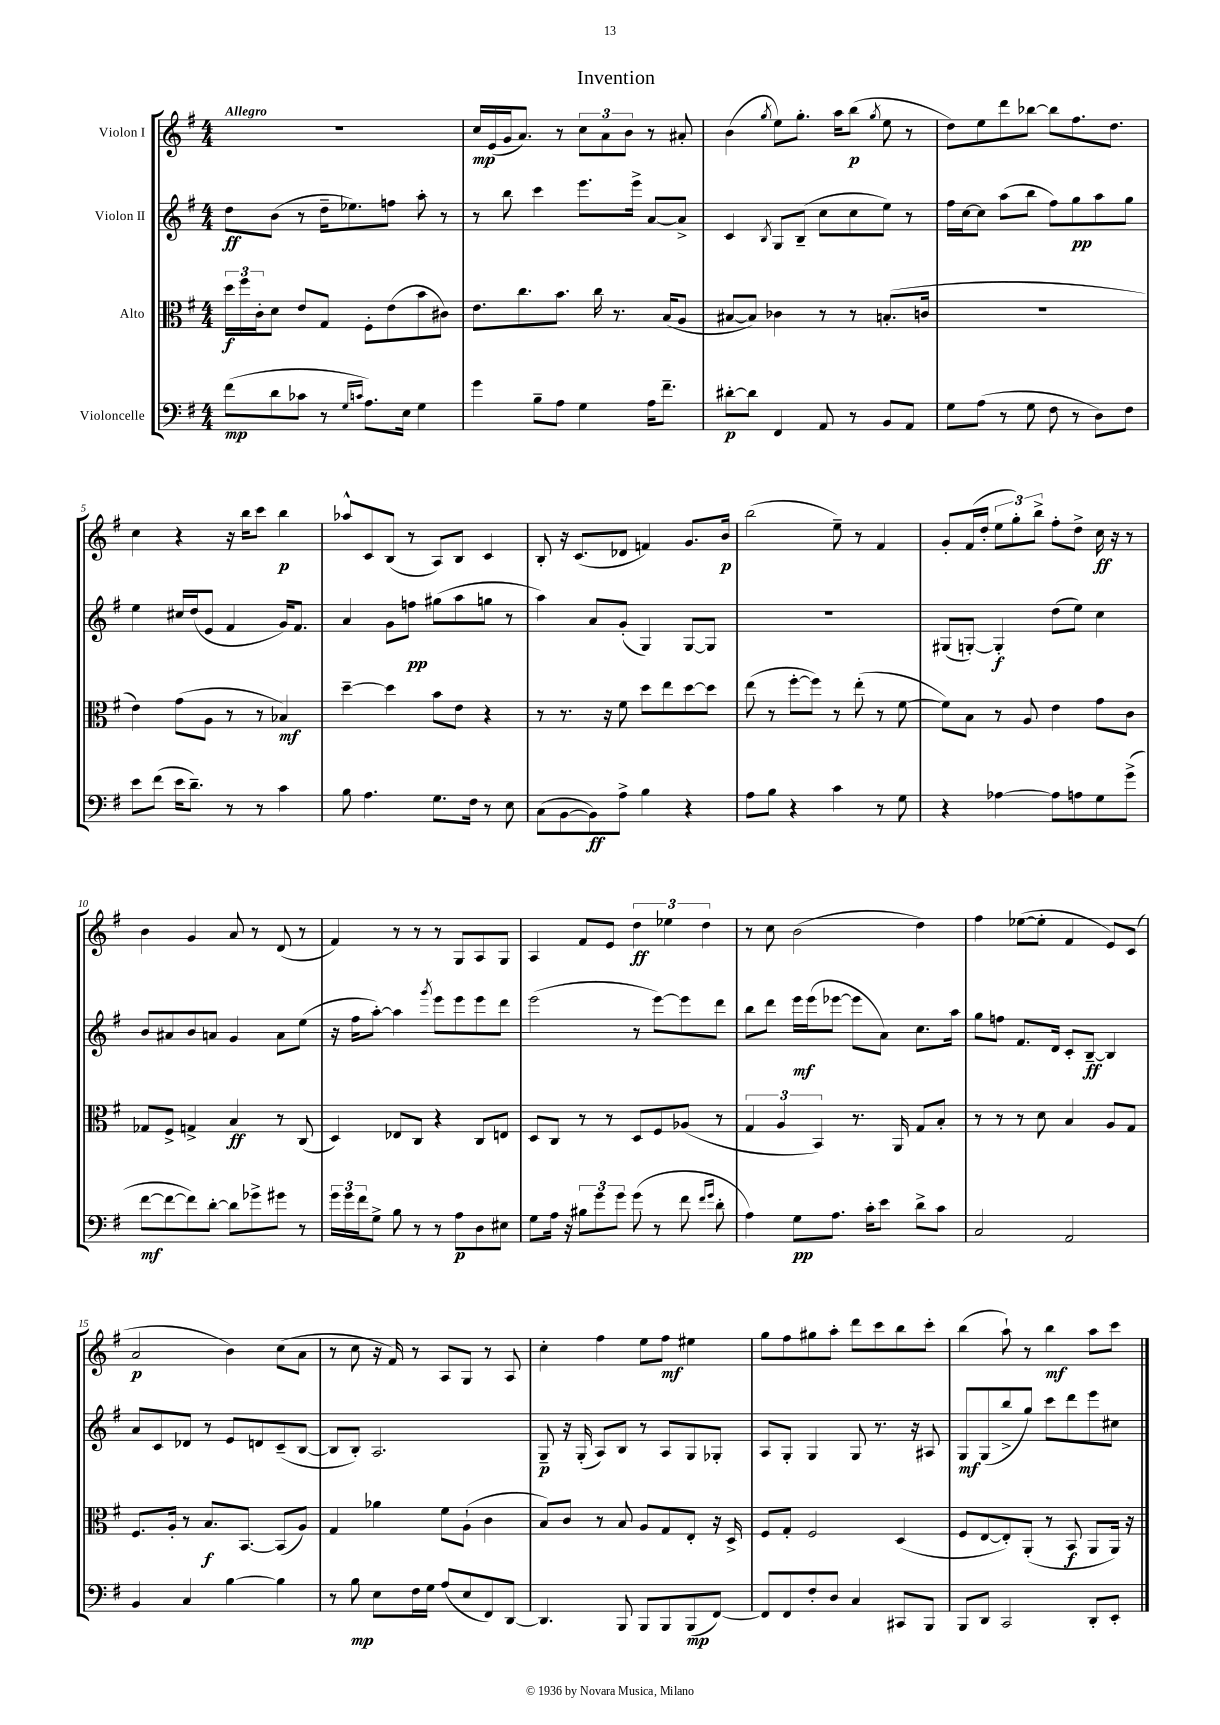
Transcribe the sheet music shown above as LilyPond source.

\header { title = "Invention" }
<<
\new StaffGroup <<
\new Staff = "s0" \with { instrumentName = "Violon I" } {
    \clef treble \key g \major \numericTimeSignature \time 4/4 \tempo "Allegro"
    r1 |
    c''16\mp e'16( g'16 a'8.) r8 \tuplet 3/2 { c''8 a'8 b'8 } r8 ais'8-. |
    b'4( \acciaccatura { g''8 } e''8) g''8.-. a''16 b''8\p( \acciaccatura { g''8 } e''8 r8 |
    d''8) e''8 d'''8 bes''8~ bes''8 fis''8. d''8. |
    c''4 r4 r16 b''16 c'''8 b''4\p |
    aes''8-^ c'8 b8( r8 a8) b8 c'4 |
    b8-. r16 c'8.( des'8 f'4) g'8. b'16\p |
    b''2( e''8--) r8 fis'4 |
    g'8-. fis'16( d''16-. \tuplet 3/2 { e''8 g''8-.) b''8-> } fis''8-. d''8-> c''16\ff r16 r8 |
    b'4 g'4 a'8 r8 d'8( r8 |
    fis'4) r8 r8 r8 g8 a8 g8 |
    a4 fis'8 e'8 \tuplet 3/2 { d''4\ff ees''4 d''4 } |
    r8 c''8 b'2( d''4) |
    fis''4 ees''8~( ees''8-. fis'4 e'8) c'8( |
    a'2\p b'4) c''8( a'8 |
    r8 c''8 r16 fis'16) r8 a8 g8 r8 a8 |
    c''4-. fis''4 e''8 fis''8\mf eis''4 |
    g''8 fis''8 gis''8 a''8-. d'''8 c'''8 b''8 c'''8-. |
    b''4( a''8-!) r8 b''4\mf a''8 c'''8 \bar "|." |
}
\new Staff = "s1" \with { instrumentName = "Violon II" } {
    \clef treble \key g \major \numericTimeSignature \time 4/4
    d''8\ff b'8( r8 d''16-- ees''8.) f''8 a''8-. r8 |
    r8 b''8 c'''4 e'''8. e'''16-> a'8~ a'8-> |
    c'4 \acciaccatura { b8 } g8 b8--( c''8 c''8 e''8) r8 |
    fis''16 c''16~ c''8 a''8( b''8 fis''8) g''8\pp a''8 g''8 |
    e''4 cis''16 d''16( e'8 fis'4 g'16) fis'8. |
    a'4 g'8 f''8\pp gis''8( a''8 g''8 r8 |
    a''4) a'8 g'8-.( g4) g8~ g8 |
    r1 |
    gis8( g8~-.) g4-.\f d''8( e''8) c''4 |
    b'8 ais'8 b'8 a'8 g'4 a'8 e''8( |
    r16 fis''16 a''8~-.) a''4 \acciaccatura { g'''8 } e'''8 e'''8 e'''8 d'''8 |
    e'''2( r8 e'''8~) e'''8 d'''8 |
    b''8 d'''8 e'''16\mf e'''16( ees'''8~ ees'''8 a'8) c''8. a''16 |
    g''8 f''8 fis'8. d'16 c'8-. b8~--\ff b4 |
    a'8 c'8 des'8 r8 e'8 d'8 c'8--( b8~ |
    b8 b8-.) a2. |
    g8--\p r16 g16-.( a8) b8 r8 a8 g8 ges8-. |
    a8 g8-. g4 g8 r8. r16 ais8 |
    g8\mf g8( b''8-> g''8) c'''8 d'''8 e'''8 cis''8 \bar "|." |
}
\new Staff = "s2" \with { instrumentName = "Alto" } {
    \clef alto \key g \major \numericTimeSignature \time 4/4
    \tuplet 3/2 { d''16\f fis''16 c'16-. } d'8 e'8 g8 fis8-. e'8( b'8 cis'8) |
    e'8. c''8. b'8. c''16 r8. b16( a8 |
    bis8~ bis8) ces'4 r8 r8 b8.-.( c'16 |
    R1 |
    e'4) g'8( a8 r8 r8 bes4\mf) |
    d''4~-- d''4 b'8 e'8 r4 |
    r8 r8. r16 fis'8 d''8 e''8 d''8~ d''8 |
    e''8( r8 fis''8~-. fis''8) r8 e''8-.( r8 fis'8~ |
    fis'8) b8 r8 a8 e'4 g'8 c'8 |
    ges8 fis8-> g4-> b4\ff r8 c8( |
    d4) ees8 c8 r4 c8 e8 |
    d8 c8 r8 r8 d8 fis8 aes8( r8 |
    \tuplet 3/2 { g4 a4 b,4) } r8. a,16 g8 b8-. |
    r8 r8 r8 d'8 b4 a8 g8 |
    fis8. a16-. r8 b8.\f b,8.~ b,8( a8) |
    g4 aes'4 fis'8 a8-!( c'4 |
    b8) c'8 r8 b8 a8 g8 e8-. r16 d16-> |
    fis8 g8-. fis2 d4( |
    fis8 e8~ e8-.) a,8-.( r8 b,8\f a,8 a,16) r16 \bar "|." |
}
\new Staff = "s3" \with { instrumentName = "Violoncelle" } {
    \clef bass \key g \major \numericTimeSignature \time 4/4
    fis'8\mp( d'8 ces'8 r8 \grace { g16 c'16 } a8.) e16 g4 |
    g'4 b8-- a8 g4 a16 fis'8.-- |
    dis'8~-.\p dis'8 fis,4 a,8 r8 b,8 a,8 |
    g8 a8( r8 g8 fis8 r8 d8) fis8 |
    e'8 fis'8( e'16 d'8.--) r8 r8 c'4 |
    b8 a4. g8. fis16 r8 e8 |
    c8( b,8~ b,8\ff) a8-> b4 r4 |
    a8 b8 r4 c'4 r8 g8 |
    r4 aes4~ aes8 a8 g8 g'8->( |
    fis'8~\mf fis'8~ fis'8) d'8~-. d'8 ges'8-> gis'8 r8 |
    \tuplet 3/2 { g'16 g'16 fis'16 } g8-> b8 r8 r8 a8\p d8 eis8 |
    g8 a16 r16 \tuplet 3/2 { bis8 g'8 g'8 } g'8( r8 fis'8 \grace { fis'16 g'16 } d'8-. |
    a4) g8\pp a8. c'16-. e'8 d'8-> c'8 |
    c2 a,2 |
    b,4 c4 b4~ b4 |
    r8 b8\mp e8 fis16 g16 a8( e8 fis,8) d,8~ |
    d,4. b,,8 b,,8 b,,8 b,,8\mp( fis,8~) |
    fis,8 fis,8 fis8-. d8 c4 cis,8 b,,8 |
    b,,8 d,8 c,2 d,8-. e,8-. \bar "|." |
}
>>
>>
